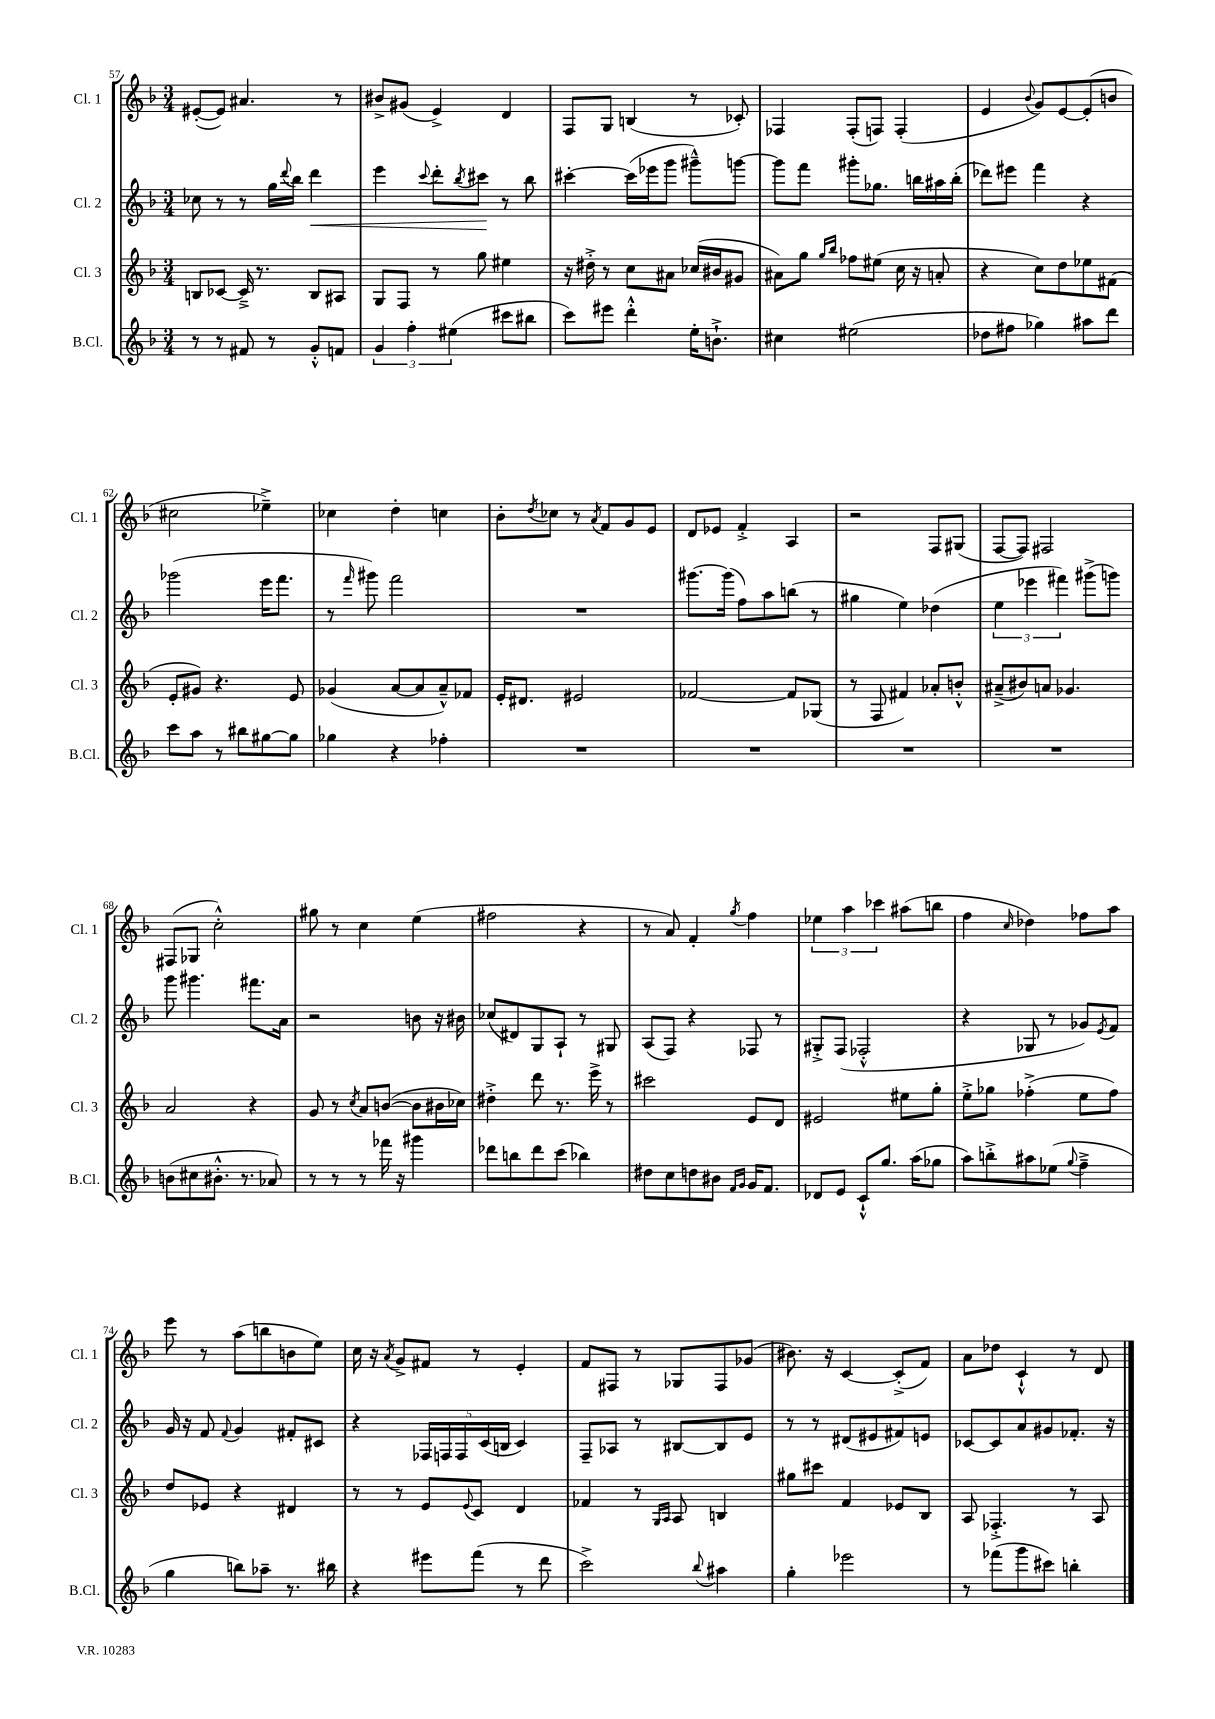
<<
\new StaffGroup <<
\new Staff = "s0" \with { instrumentName = "Cl. 1" shortInstrumentName = "Cl. 1" } {
    \clef treble \key f \major \numericTimeSignature \time 3/4
    eis'8~-.( eis'8) ais'4. r8 |
    bis'8-> gis'8( e'4->) d'4 |
    f8 g8 b4( r8 ces'8-.) |
    fes4 fes8-.( f8) f4-.( |
    e'4 \appoggiatura { bes'8 } g'8) e'8~ e'8-.( b'8 |
    cis''2 ees''4--->) |
    ces''4 d''4-. c''4 |
    bes'8-. \acciaccatura { d''8 } ces''8 r8 \acciaccatura { a'8 } f'8 g'8 e'8 |
    d'8 ees'8 f'4-.-> a4 |
    r2 f8 gis8( |
    f8~ f8) fis2 |
    fis8( ges8 c''2-.-^) |
    gis''8 r8 c''4 e''4( |
    fis''2 r4 |
    r8 a'8) f'4-. \acciaccatura { g''8 } f''4 |
    \tuplet 3/2 { ees''4 a''4 ces'''4 } ais''8( b''8 |
    f''4 \grace { c''16 } des''4) fes''8 a''8 |
    e'''8 r8 a''8( b''8 b'8 e''8) |
    c''16 r16 \acciaccatura { a'8 } g'8-> fis'8 r8 e'4-. |
    f'8 fis8 r8 ges8 fis8 ges'8( |
    bis'8.) r16 c'4~ c'8-.->( f'8) |
    a'8 des''8 c'4-!-^ r8 d'8 \bar "|." |
}
\new Staff = "s1" \with { instrumentName = "Cl. 2" shortInstrumentName = "Cl. 2" } {
    \clef treble \key f \major \numericTimeSignature \time 3/4
    ces''8 r8 r8 g''16 \appoggiatura { d'''8 } bes''16 d'''4\< |
    e'''4 \appoggiatura { c'''8 } d'''8-. \acciaccatura { bes''8 } cis'''8\! r8 bes''8 |
    cis'''4~-. cis'''16( ees'''16 g'''8 gis'''8---^) g'''8~ |
    g'''8 f'''8 gis'''8-. ges''8. b''16 ais''16 b''16-.( |
    des'''8) eis'''8 f'''4 r4 |
    ges'''2( e'''16 f'''8. |
    r8 \grace { f'''16 } gis'''8) f'''2 |
    R2. |
    gis'''8.~ gis'''16( f''8) a''8 b''8( r8 |
    gis''4 e''4) des''4( |
    \tuplet 3/2 { e''4 ees'''4 fis'''4) } gis'''8->( g'''8) |
    g'''8 gis'''4. fis'''8. a'16 |
    r2 b'8 r16 bis'16 |
    ces''8( dis'8) g8 a8-! r8 gis8 |
    a8( f8) r4 fes8 r8 |
    gis8-.-> f8( fes2-.-^ |
    r4 ges8 r8 ges'8) \acciaccatura { e'8 } f'8 |
    g'16 r16 f'8 \appoggiatura { f'8 } g'4 fis'8-. cis'8 |
    r4 \tuplet 5/4 { fes16 f16 f16 c'16( b16 } c'4) |
    f8-- aes8 r8 bis8~ bis8 e'8 |
    r8 r8 dis'8( eis'8 fis'8) e'8 |
    ces'8~ ces'8 a'8 gis'8 fes'8.-. r16 \bar "|." |
}
\new Staff = "s2" \with { instrumentName = "Cl. 3" shortInstrumentName = "Cl. 3" } {
    \clef treble \key f \major \numericTimeSignature \time 3/4
    b8 ces'8~ ces'16---> r8. b8 ais8 |
    g8 f8 r8 g''8 eis''4 |
    r16 dis''16-.-> r8 c''8 ais'8 ces''16( bis'16 gis'8 |
    ais'8) g''8 \grace { g''16 bes''16 } fes''8 eis''8( c''16 r16 a'8-. |
    r4 c''8) d''8 ees''8 fis'8( |
    e'8-. gis'8) r4. e'8 |
    ges'4( a'8~ a'8 a'8---^) fes'8 |
    e'16-. dis'8. eis'2 |
    fes'2~ fes'8 ges8( |
    r8 f8 fis'4) aes'8-. b'8-.-^ |
    ais'8--->( bis'8) a'8 ges'4. |
    a'2 r4 |
    g'8 r8 \acciaccatura { c''8 } a'8 b'8~( b'8 bis'16 ces''16) |
    dis''4-.-> d'''8 r8. e'''16-> r8 |
    cis'''2 e'8 d'8 |
    eis'2 eis''8 g''8-. |
    e''8-.-> ges''8 fes''4-.->( e''8 fes''8) |
    d''8 ees'8 r4 dis'4 |
    r8 r8 e'8 \appoggiatura { e'8 } c'8 d'4 |
    fes'4 r8 \grace { g16 a16 } a8 b4 |
    gis''8 cis'''8 f'4 ees'8 bes8 |
    a8 fes4.-.-> r8 a8 \bar "|." |
}
\new Staff = "s3" \with { instrumentName = "B.Cl." shortInstrumentName = "B.Cl." } {
    \clef treble \key f \major \numericTimeSignature \time 3/4
    r8 r8 fis'8 r8 g'8-.-^ f'8 |
    \tuplet 3/2 { g'4 f''4-. eis''4( } cis'''8 bis''8 |
    c'''8) eis'''8 d'''4-.-^ e''16-. b'8.-!-> |
    cis''4 eis''2( |
    des''8 fis''8 ges''4) ais''8 d'''8 |
    c'''8 a''8 r8 bis''8 gis''8~ gis''8 |
    ges''4 r4 fes''4-. |
    R2. |
    R2. |
    R2. |
    R2. |
    b'8( cis''8 bis'8.-.-^ r8. aes'8) |
    r8 r8 r8 fes'''16 r16 gis'''4 |
    des'''8 b''8 des'''8 c'''8( bes''4) |
    dis''8 c''8 d''8 bis'8 \grace { f'16 g'16 } g'16 f'8. |
    des'8 e'8 c'8-!-^ g''8. a''16( ges''8 |
    a''8) b''8-.-> ais''8 ees''8( \appoggiatura { g''8 } f''4---> |
    g''4 b''8) aes''8-- r8. bis''16 |
    r4 eis'''8 f'''8( r8 d'''8 |
    c'''2->) \appoggiatura { bes''8 } ais''4 |
    g''4-. ees'''2 |
    r8 fes'''8( g'''8 cis'''8) b''4-. \bar "|." |
}
>>
>>
\layout { \context { \Score currentBarNumber = #57 } }
